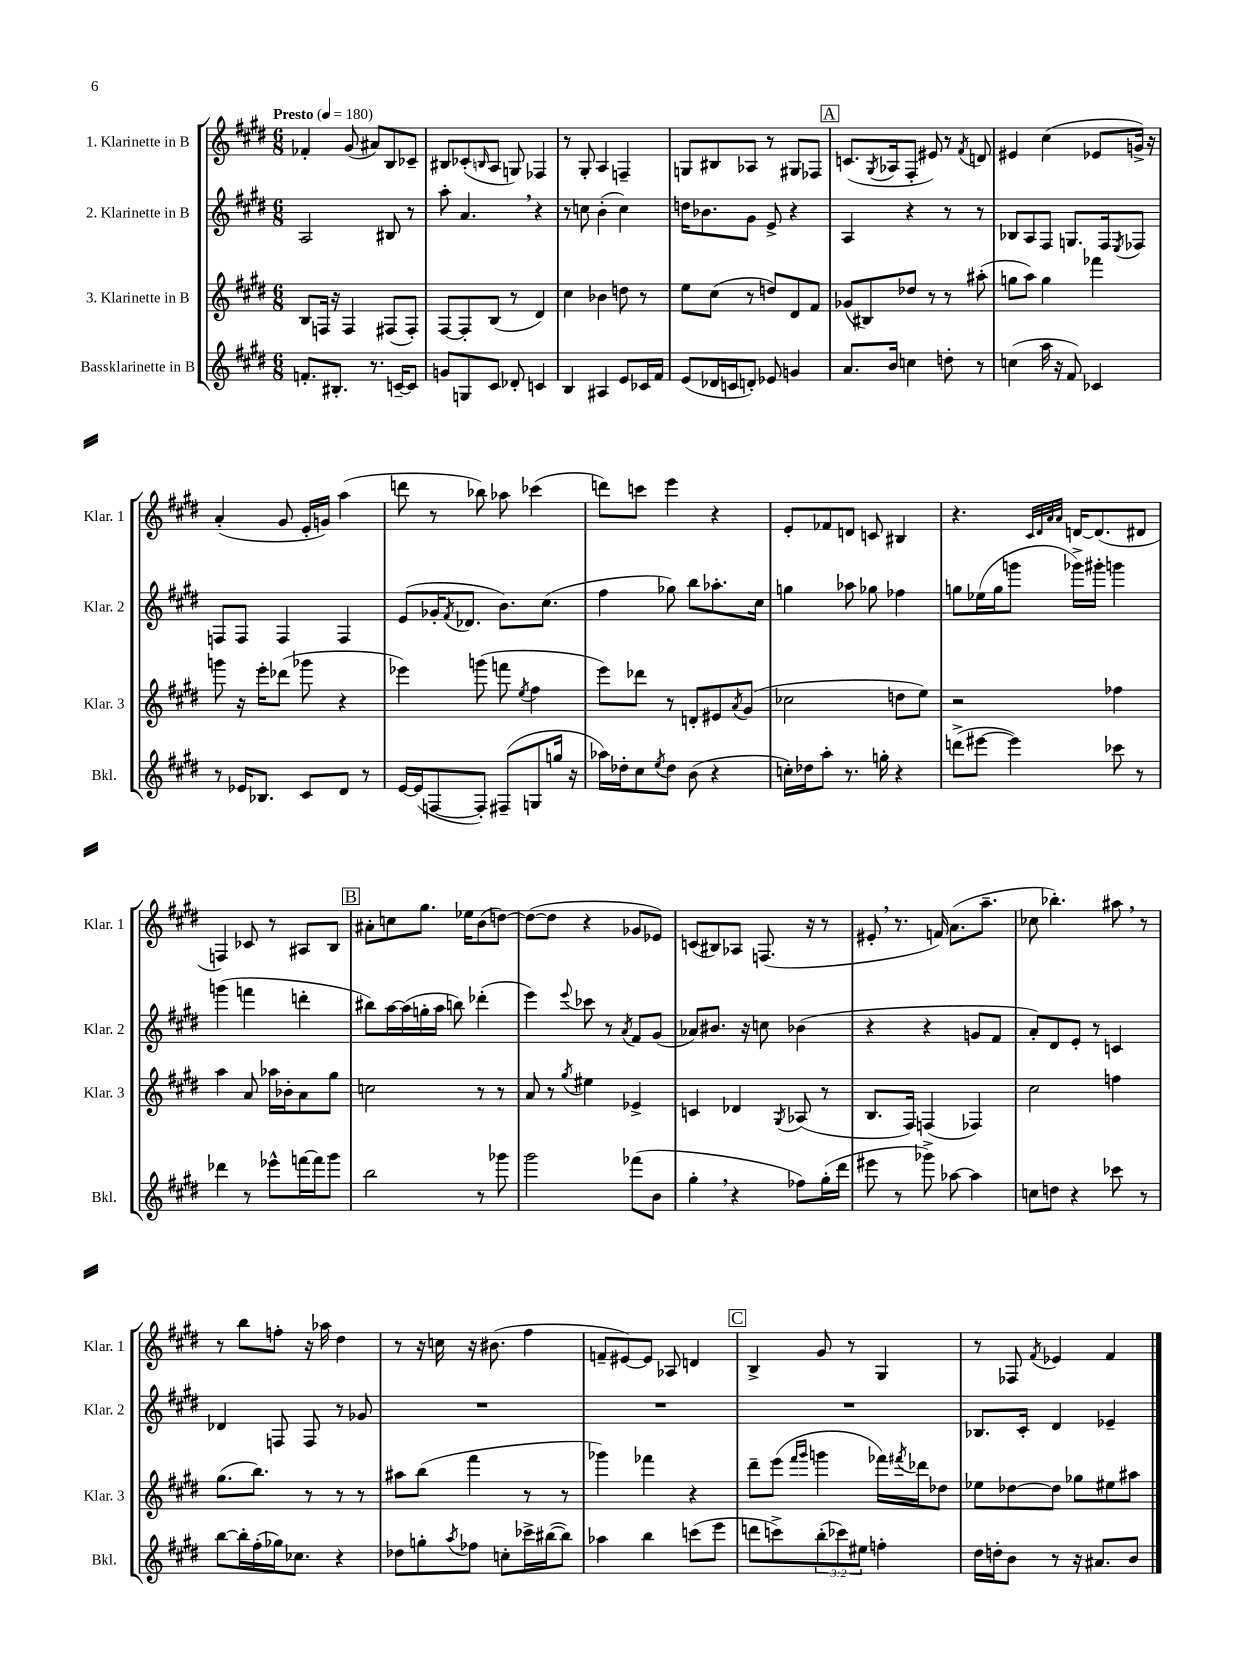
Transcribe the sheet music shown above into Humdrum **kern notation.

**kern	**kern	**kern	**kern
*staff4	*staff3	*staff2	*staff1
*clefG2	*clefG2	*clefG2	*clefG2
*k[f#c#g#d#]	*k[f#c#g#d#]	*k[f#c#g#d#]	*k[f#c#g#d#]
*M6/8	*M6/8	*M6/8	*M6/8
*MM180	*MM180	*MM180	*MM180
8.f'	8B	2A	4f-'
.	16F	.	.
8.B#'	16r	.	.
.	4F	.	(8g#
8.r	.	.	8a#)
.	(8F#	8B#	8B
[16c~	.	.	.
8c]	8F#')	8r	8c-~
=	=	=	=
8g	[8F#	8aa'	8B#
8G	8F#']	4.a	(8c-'
.	.	.	16qqB
8c#	(8B	.	8A
8d-'	8r	.	8G)
4c	4d#)	4r	4F-
=	=	=	=
4B	4cc#	8r	8r
.	.	8cc	8G#'
4A#	4b-	(4b'	4A
8e	8dd	4cc)	4F~
16c-	8r	.	.
16f#	.	.	.
=	=	=	=
(8e	8ee	16dd	8G
.	.	8.b-	.
16d-	(8cc#	.	8B#
16c	.	.	.
8d')	8r	8g#	8A-
8e-	8dd)	8e^	8r
4g	8d#	4r	8G#
.	8f#	.	8F-
=	=	=	=
8.a	(8g-	4A	(8.c
.	8B#)	.	.
.	.	.	8qG#
16b	.	.	16A-
4cc	8dd-	4r	8F#'
.	8r	.	8e#)
8dd'	8r	8r	8r
.	.	.	8qf#
8r	(8aa#'	8r	8d
=	=	=	=
(4cc	8gg	8B-	4e#
.	8aa)	8A	.
16aa	4gg	8F#	(4cc#
16r	.	.	.
8f#)	.	8.G	.
4c-	4fff-	.	8e-
.	.	16F#	.
.	.	8qE	.
.	.	8F-	16g^)
.	.	.	16r
=	=	=	=
8r	8ggg	8F	(4a'
16e-	16r	8F	.
8.B-	16eee'	.	.
.	(8ddd-	4F	8g#
8c#	8ggg-	.	16e'
.	.	.	16g)
8d#	4r	4F	(4aa
8r	.	.	.
=	=	=	=
[16e	4eee-)	(8e	8ddd
(16e]	.	.	.
[8F	.	16g-'	8r
.	.	8qf#	.
.	.	8.d-	.
8F'])	(8ggg	.	8bb-)
(8F#~	8fff	8.b)	8aa-
.	8qee	.	.
8G	4ff#	.	(4ccc-
.	.	(8.cc#	.
16gg	.	.	.
16r	.	.	.
=	=	=	=
16aa-)	8eee)	4ff#	8ddd)
16dd-'	.	.	.
8cc#	8ddd-	.	8ccc
8qee	.	.	.
8dd-	8r	8gg-)	4eee
(8b	8d'	8bb	.
4r	8e#	8.aa-'	4r
.	8qa	.	.
.	(8g#	.	.
.	.	16cc#	.
=	=	=	=
16cc')	2cc-	4gg	8e'
16dd-	.	.	.
8aa'	.	.	8f-
8.r	.	8aa-	8d
.	.	8gg-	8c
16gg'	.	.	.
4r	8dd	4ff-	4B#
.	8ee)	.	.
=	=	=	=
(8ddd^	2r	8gg	4.r
[8eee#	.	(16ee-	.
.	.	16gg	.
4eee#])	.	8ggg	.
.	.	.	32qqc#
.	.	.	32qqd#
.	.	.	32qqa
.	.	.	32qqa
.	.	16ggg-^)	[16d
.	.	16ggg#'	(8.d]
8ccc-	4ff-	4ggg	.
8r	.	.	8d#
=	=	=	=
4ddd-	4aa	(4ggg	4F)
8r	8a	4fff	8c-
8eee-^^	16aa-	.	8r
.	16b-'	.	.
[16fff	8a	4ddd'	8A#
16fff]	.	.	.
8ggg#	8gg#	.	8B
=	=	=	=
2bb	2cc	8bb#)	8a#'
.	.	[16aa	8cc
.	.	(16aa]	.
.	.	16gg'	8.gg#
.	.	16aa	.
.	.	8bb)	.
.	.	.	16ee-
8r	8r	(4ddd-'	(8b
8ggg-	8r	.	[8dd)
=	=	=	=
2ggg#	8a	4eee)	(8dd_
.	8r	.	8dd]
.	8qgg#	8qqeee	.
.	4ee#	8ccc-	4r
.	.	8r	.
.	.	8qa	.
(8fff-	4e-^	8f#	8g-
8b	.	(8g#	8e-)
=	=	=	=
4gg#'	4c	8a-)	(8c
.	.	8.b#	8B#)
4r	4d-	.	8A-
.	.	16r	.
.	.	8cc	(8.F
.	8qG#	.	.
8ff-)	(8A-	(4b-	.
.	.	.	16r
(16gg#'	8r	.	8r
16ddd#	.	.	.
=	=	=	=
8eee#	8.B	4r	8e#'
8r	.	.	8.r
.	16F#)	.	.
8ggg-^)	(4F	4r	.
.	.	.	16f)
[8aa-	.	.	(8.a
4aa-]	4F-)	8g	.
.	.	.	8.aa~
.	.	8f#	.
=	=	=	=
8cc	2cc#	8a')	8cc-
8dd	.	8d#	4.bb-')
4r	.	8e'	.
.	.	8r	.
8ccc-	4ff	4c	8aa#
8r	.	.	8r
=	=	=	=
[8bb	(8.gg#	4d-	8r
16bb']	.	.	8bb
(16ff#'	8.bb)	.	.
16gg-)	.	8F	8ff'
8.cc-	.	.	.
.	8r	8F	16r
.	.	.	16aa-
4r	8r	8r	4dd#
.	8r	8g-	.
=	=	=	=
8dd-	8aa#	2.r	8r
8gg'	(8bb	.	16r
.	.	.	16cc
8qaa	.	.	.
8ff-	4fff#	.	16r
.	.	.	(8.b#
8cc'	.	.	.
16ccc-^	8r	.	4ff#
([16bb#	.	.	.
8bb#])	8r	.	.
=	=	=	=
4aa-	4ggg-)	2.r	8f~
.	.	.	[8e#)
4bb	4fff-	.	8e#]
.	.	.	8A-
(8ccc	4r	.	4d
8eee	.	.	.
=	=	=	=
8ddd	8ddd#~	2.r	4B^
8ccc^)	(8eee	.	.
.	16qqfff#	.	.
.	16qqggg#	.	.
(12bb'	4ggg	.	8g#
12ccc-)	.	.	.
.	.	.	8r
12ee#	.	.	.
4ff'	16fff-)	.	4G#
.	8qfff#	.	.
.	16ddd-	.	.
.	8dd-	.	.
=	=	=	=
16dd#	8ee-	8.B-	8r
16dd'	.	.	.
8b	[8dd-	.	8F-
.	.	16c#'	.
.	.	.	8qf#
8r	8dd-]	4d#	4e-
16r	8gg-	.	.
8.a#	.	.	.
.	8ee#	4e-~	4f#
8b	8aa#	.	.
==	==	==	==
*-	*-	*-	*-
